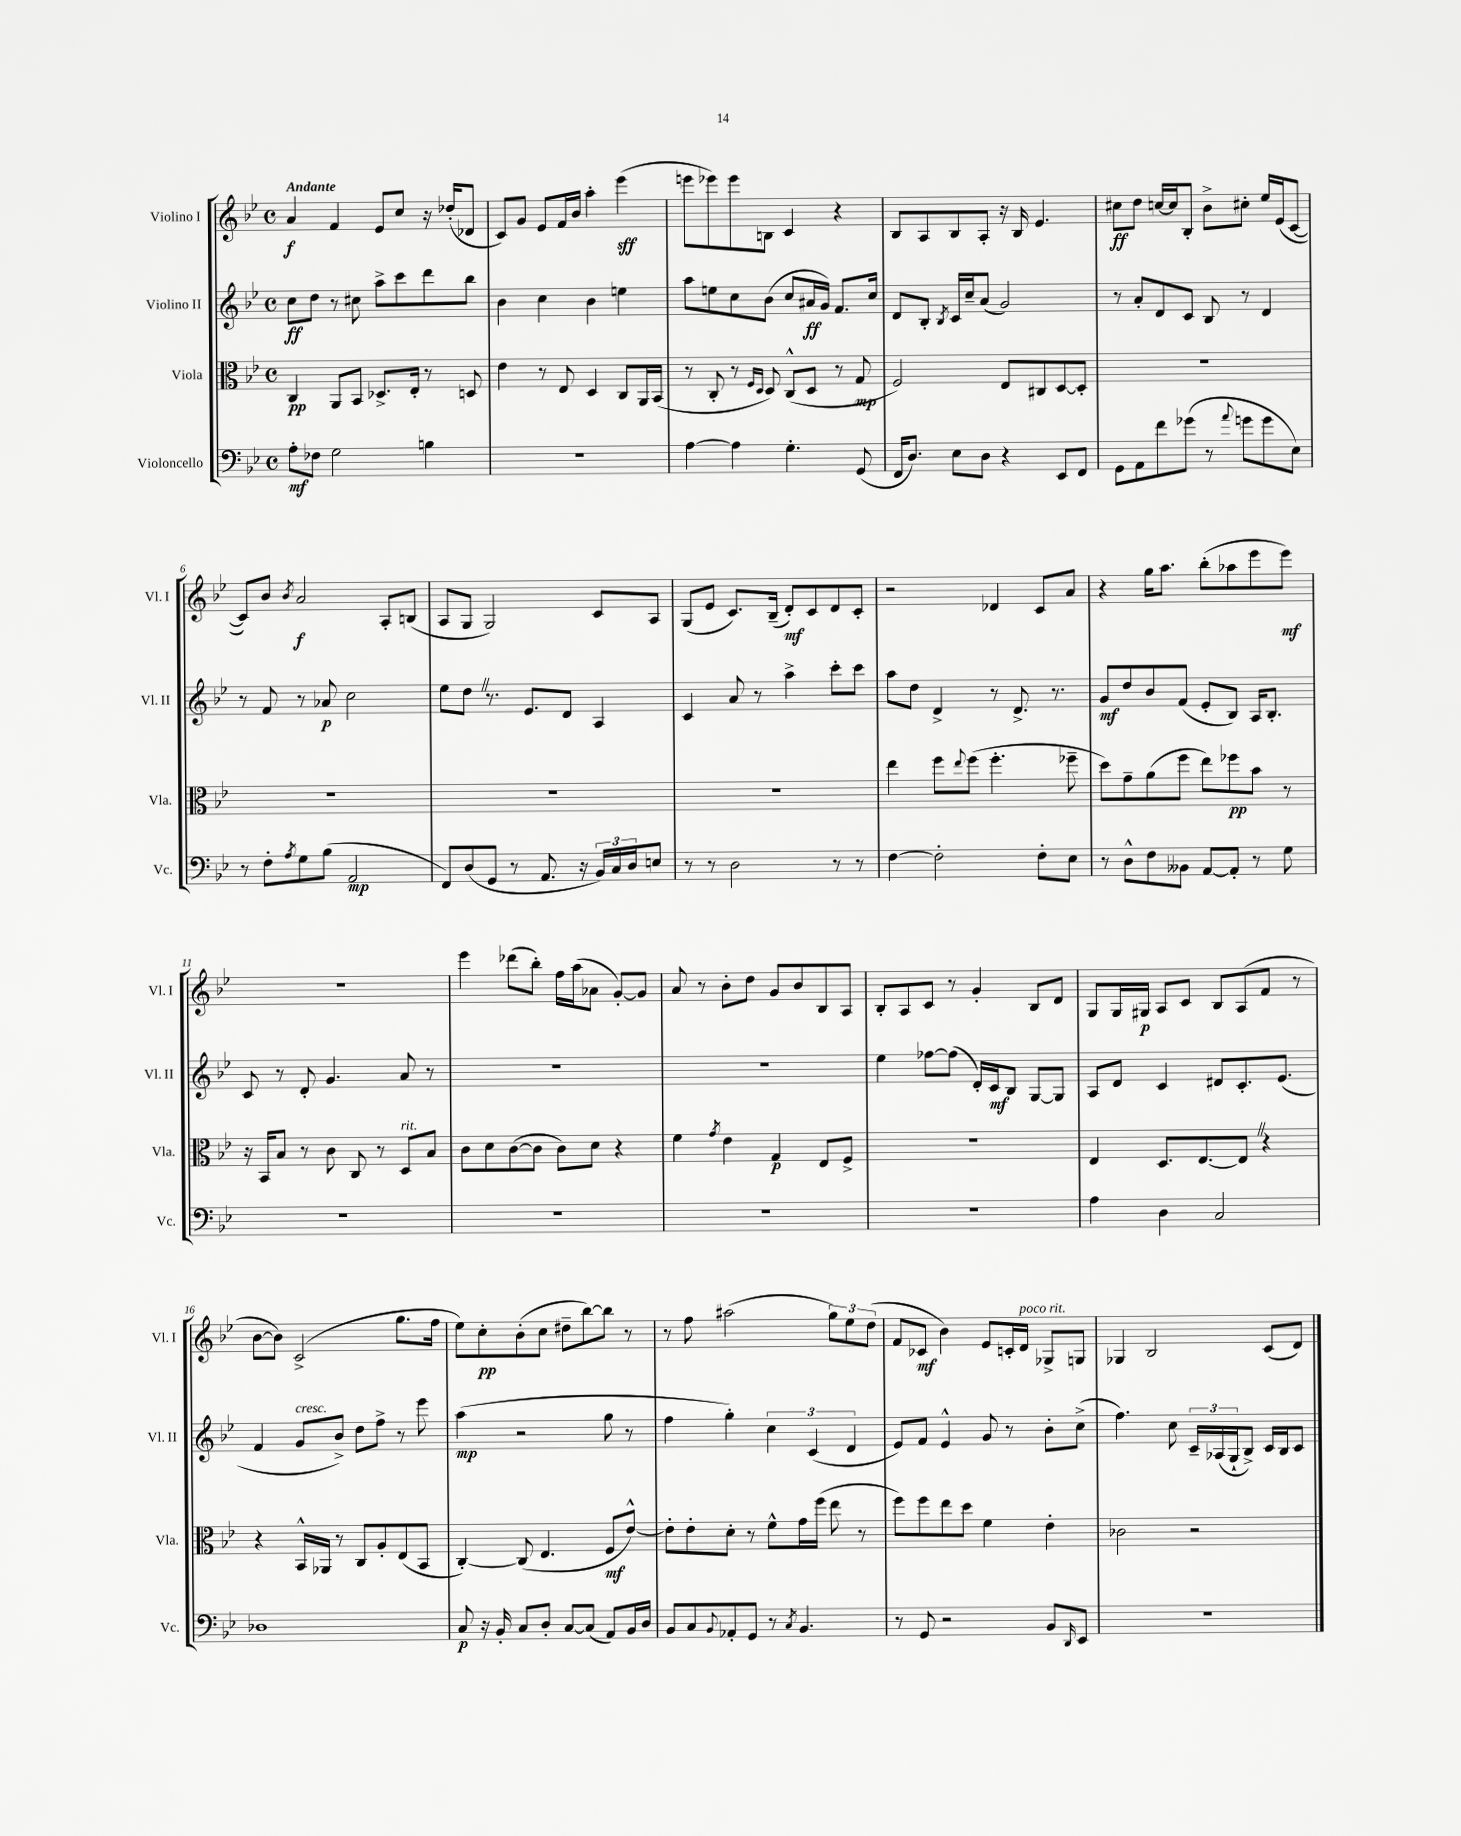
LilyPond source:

<<
\new StaffGroup <<
\new Staff = "s0" \with { instrumentName = "Violino I" shortInstrumentName = "Vl. I" } {
    \clef treble \key bes \major \defaultTimeSignature \time 4/4 \tempo "Andante"
    a'4\f f'4 ees'8 c''8 r16 des''16-.( des'8 |
    c'8) g'8 ees'8 f'16 bes'16 a''4-. ees'''4\sff( |
    e'''8 ees'''8) ees'''8 b8 c'4 r4 |
    bes8 a8 bes8 a8-. r16 bes16 ees'4. |
    cis''8\ff d''8 c''16~ c''16 bes8-. bes'8-> cis''8-. ees''16 ees'16( c'8~ |
    c'8) bes'8 \acciaccatura { bes'8 } a'2\f a8-. b8( |
    a8 g8 g2) c'8 a8 |
    g8( ees'8 c'8.) bes16--( d'8-.\mf) c'8 d'8 c'8-. |
    r2 des'4 c'8 a'8 |
    r4 g''16 a''8. bes''8-.( aes''8 ees'''8 ees'''8\mf) |
    R1 |
    ees'''4 des'''8( bes''8-.) f''16 a''16( aes'8 g'8~-.) g'8 |
    a'8 r8 bes'8-. d''8 g'8 bes'8 bes8 a8 |
    bes8-. a8 c'8 r8 g'4-. bes8 d'8 |
    g8 g16 gis16\p a8 c'8 bes8 a8( f'8 r8 |
    bes'8~ bes'8) c'2->( g''8. f''16 |
    ees''8) c''8-.\pp bes'8-.( c''8 dis''8-- bes''8~) bes''8 r8 |
    r8 f''8 ais''2( \tuplet 3/2 { g''8) ees''8 d''8( } |
    f'8 ces'8\mf bes'4) ees'8 c'16-. d'16^\markup { \italic "poco rit." } ges8-> g8 |
    ges4 bes2 c'8( d'8) \bar "|." |
}
\new Staff = "s1" \with { instrumentName = "Violino II" shortInstrumentName = "Vl. II" } {
    \clef treble \key bes \major \defaultTimeSignature \time 4/4
    c''8\ff d''8 r8 cis''8 a''8-> c'''8 d'''8 bes''8 |
    bes'4 c''4 bes'4 e''4 |
    a''8 e''8 c''8 bes'8( c''8 ais'16\ff g'16) f'8. c''16 |
    d'8 bes8-. \acciaccatura { bes8 } c'16 c''16-- a'8( g'2) |
    r8 a'8-. d'8 c'8 bes8 r8 d'4 |
    r8 f'8 r8 aes'8\p c''2 |
    ees''8 d''8 \once \override BreathingSign.text = \markup { \musicglyph "scripts.caesura.straight" } \breathe r8. ees'8. d'8 a4 |
    c'4 a'8 r8 a''4-> c'''8-. c'''8 |
    a''8 d''8 d'4-> r8 d'8.-> r8. |
    g'8\mf d''8 bes'8 f'8( ees'8-. bes8) a16 bes8.-. |
    c'8 r8 d'8-. g'4. a'8 r8 |
    R1 |
    R1 |
    ees''4 fes''8~ fes''8( d'16-.) c'16\mf bes8 g8~ g8 |
    a8 d'8 c'4 dis'8 c'8.-. ees'8.( |
    f'4 g'8^\markup { \italic "cresc." } bes'8->) d''8 f''8-> r8 ees'''8 |
    a''4\mp( r2 g''8 r8 |
    f''4 g''4-.) \tuplet 3/2 { c''4 c'4( d'4 } |
    ees'8) f'8 ees'4-^ g'8 r8 bes'8-. c''8->( |
    f''4.) c''8 \tuplet 3/2 { c'16-- aes16( g16-! } bes8->) c'16 bes16 c'8 \bar "|." |
}
\new Staff = "s2" \with { instrumentName = "Viola" shortInstrumentName = "Vla." } {
    \clef alto \key bes \major \defaultTimeSignature \time 4/4
    c4\pp a,8 bes,8 des8.-> ees16-. r8 d8 |
    ees'4 r8 ees8 d4 c8 a,16 bes,16( |
    r8 c8-. r8 \grace { f16 d16 } d8) c8-^( d8 r8 g8\mp |
    f2) ees8 cis8 d8~ d8-. |
    R1 |
    R1 |
    R1 |
    R1 |
    ees''4 f''8 \appoggiatura { ees''8 } f''8( f''4.-. fes''8-- |
    d''8) g'8-- a'8( f''8 ees''8) fes''8\pp bes'8 r8 |
    r16 bes,16 bes8 r8 c'8 c8 r8 d8^\markup { \italic "rit." } bes8 |
    c'8 d'8 c'8~( c'8 c'8) d'8 r4 |
    f'4 \acciaccatura { g'8 } ees'4 g4\p ees8 f8-> |
    r1 |
    ees4 d8. ees8.~ ees8 \once \override BreathingSign.text = \markup { \musicglyph "scripts.caesura.straight" } \breathe r4 |
    r4 bes,16-^ aes,16 r8 c8 a8-. ees8( bes,8 |
    c4~-.) c8( ees4. f8\mf ees'8~-^) |
    ees'8-. ees'8-. d'8-. r8 f'8-^ g'16 f''16( ees''8 r8 |
    f''8) f''8 ees''8 d''8 f'4 ees'4-. |
    ces'2 r2 \bar "|." |
}
\new Staff = "s3" \with { instrumentName = "Violoncello" shortInstrumentName = "Vc." } {
    \clef bass \key bes \major \defaultTimeSignature \time 4/4
    a8-.\mf fes8 g2 b4 |
    R1 |
    a4~ a4 g4.-. g,8( |
    f,16 d8.) ees8 d8 r4 ees,8 f,8 |
    g,8 a,8 f'8 ges'8( r8 \appoggiatura { a'8 } g'8 g'8 ees8) |
    r8 f8-. \acciaccatura { a8 } g8 bes8( a,2\mp |
    f,8) d8( g,8 r8 a,8. r16 \tuplet 3/2 { bes,16) c16 d16 } e8 |
    r8 r8 d2 r8 r8 |
    f4~ f2-. f8-. ees8 |
    r8 d8-^ f8 beses,8 a,8~ a,8-. r8 g8 |
    R1 |
    R1 |
    R1 |
    R1 |
    a4 d4 c2 |
    des1 |
    c8\p r16 bes,16-. c8 d8-. c8~ c8( a,8) bes,16 d16 |
    bes,8 c8 \appoggiatura { bes,8 } aes,8-. g,8 r8 \acciaccatura { c8 } bes,4. |
    r8 g,8 r2 bes,8 \grace { d,16 } ees,8 |
    r1 \bar "|." |
}
>>
>>
